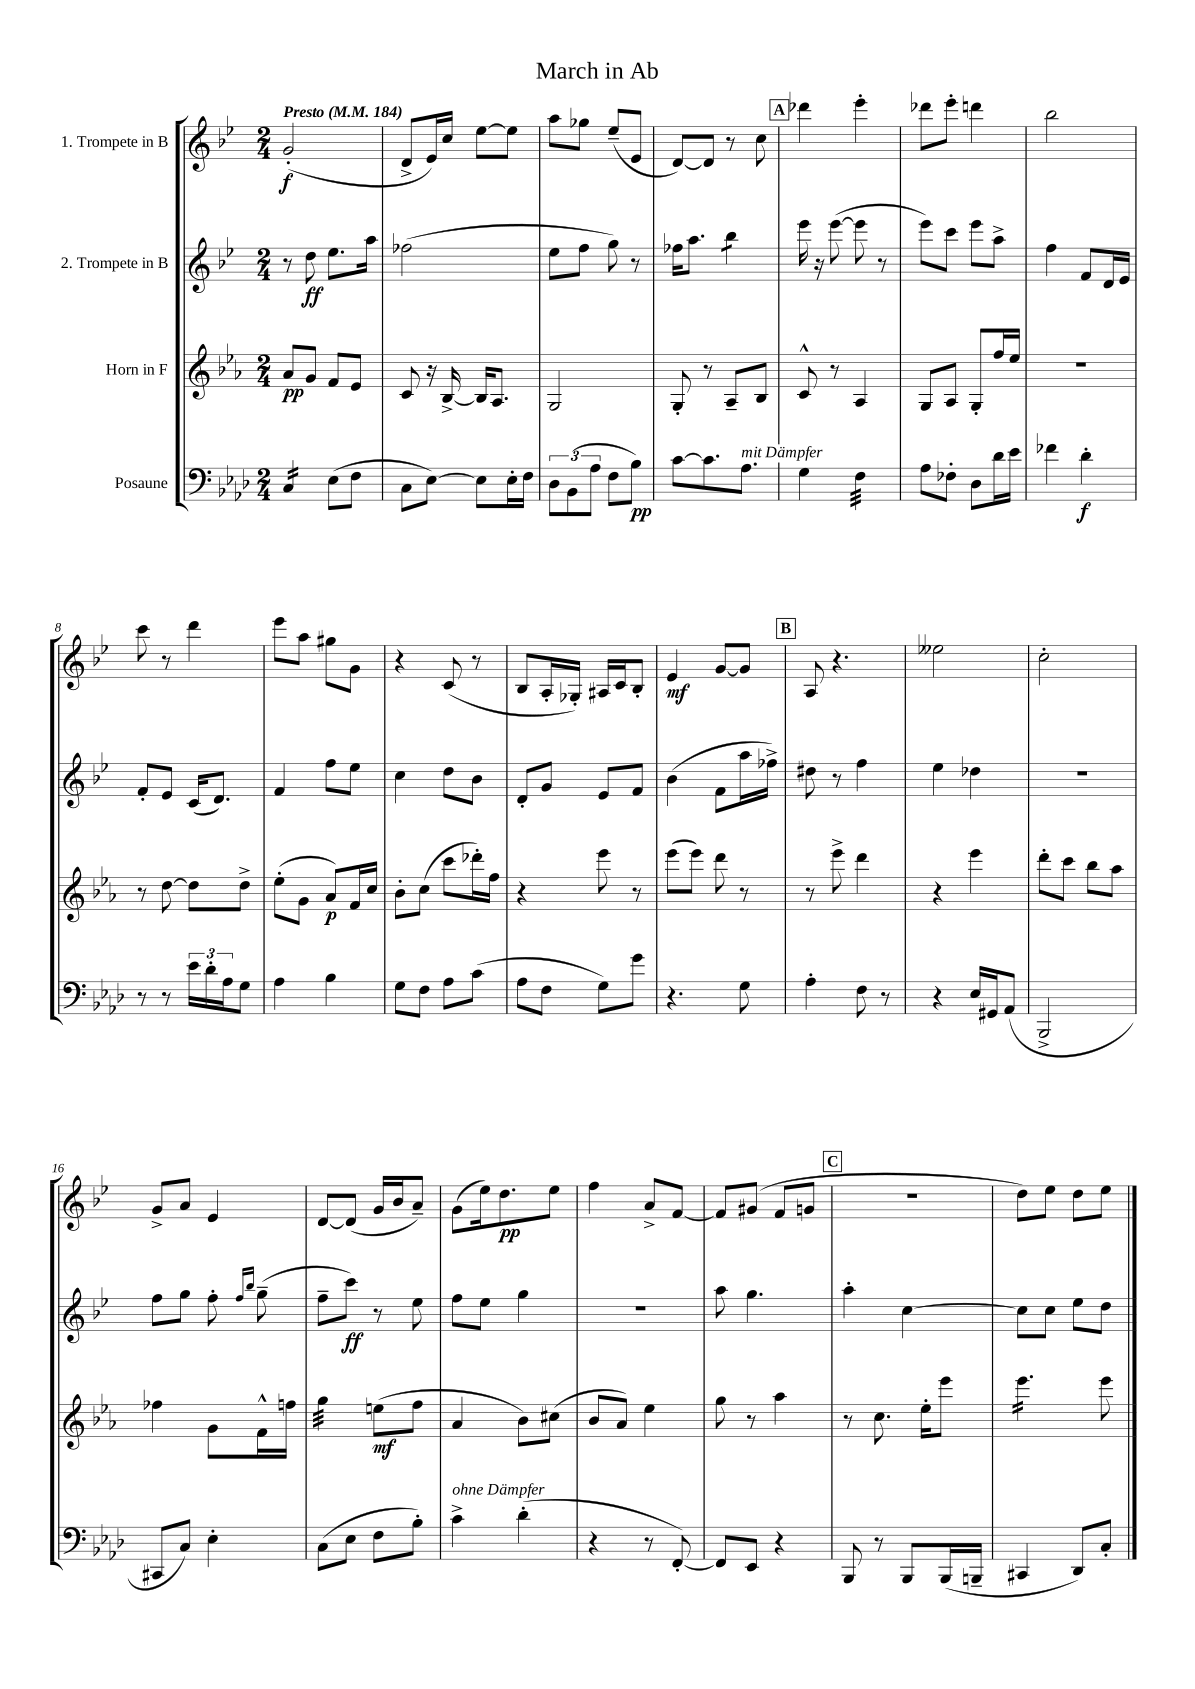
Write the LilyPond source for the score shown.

\header { title = "March in Ab" }
<<
\new StaffGroup <<
\new Staff = "s0" \with { instrumentName = "1. Trompete in B" } {
    \clef treble \key bes \major \numericTimeSignature \time 2/4 \tempo "Presto" 4 = 184
    g'2-.\f( |
    d'8-> ees'16) c''16 ees''8~ ees''8 |
    a''8 ges''8 ees''8--( ees'8 |
    d'8~) d'8 r8 c''8 |
    \mark \markup { \box "A" } des'''4 ees'''4-. |
    des'''8 ees'''8-. d'''4 |
    bes''2 |
    c'''8 r8 d'''4 |
    ees'''8 a''8 gis''8 g'8 |
    r4 c'8( r8 |
    bes8 a16-. ges16-.) ais16 c'16 bes8-. |
    ees'4\mf g'8~ g'8 |
    \mark \markup { \box "B" } a8 r4. |
    eeses''2 |
    c''2-. |
    g'8-> a'8 ees'4 |
    d'8~ d'8( g'16 bes'16 a'8--) |
    g'8( ees''16) d''8.\pp ees''8 |
    f''4 a'8-> f'8~ |
    f'8 gis'8( f'8 g'8 |
    \mark \markup { \box "C" } r2 |
    d''8) ees''8 d''8 ees''8 \bar "|." |
}
\new Staff = "s1" \with { instrumentName = "2. Trompete in B" } {
    \clef treble \key bes \major \numericTimeSignature \time 2/4
    r8 d''8\ff ees''8. a''16 |
    fes''2( |
    ees''8 f''8 g''8) r8 |
    fes''16 a''8. bes''4:8 |
    \mark \markup { \box "A" } ees'''16 r16 ees'''8~( ees'''8 r8 |
    ees'''8) c'''8 ees'''8 a''8-> |
    f''4 f'8 d'16 ees'16 |
    f'8-. ees'8 c'16( d'8.) |
    f'4 f''8 ees''8 |
    c''4 d''8 bes'8 |
    d'8-. g'8 ees'8 f'8 |
    bes'4( f'8 a''16 fes''16->) |
    \mark \markup { \box "B" } dis''8 r8 f''4 |
    ees''4 des''4 |
    r2 |
    f''8 g''8 f''8-. \grace { f''16 bes''16 } g''8--( |
    f''8-- c'''8\ff) r8 ees''8 |
    f''8 ees''8 g''4 |
    r2 |
    a''8 g''4. |
    \mark \markup { \box "C" } a''4-. c''4~ |
    c''8 c''8 ees''8 d''8 \bar "|." |
}
\new Staff = "s2" \with { instrumentName = "Horn in F" } {
    \clef treble \key ees \major \numericTimeSignature \time 2/4
    aes'8\pp g'8 f'8 ees'8 |
    c'8 r16 bes16~-> bes16 aes8. |
    g2 |
    g8-. r8 aes8-- bes8 |
    \mark \markup { \box "A" } c'8-^ r8 aes4 |
    g8 aes8 g8-. f''16 ees''16 |
    r2 |
    r8 d''8~ d''8 d''8-> |
    ees''8-.( g'8 aes'8\p) f'16 c''16 |
    bes'8-. c''8( c'''8 des'''16-.) f''16 |
    r4 ees'''8 r8 |
    ees'''8( ees'''8) d'''8 r8 |
    \mark \markup { \box "B" } r8 ees'''8-> d'''4 |
    r4 ees'''4 |
    d'''8-. c'''8 bes''8 aes''8 |
    fes''4 g'8 f'16-^ f''16 |
    g''4:32 e''8\mf( f''8 |
    aes'4 bes'8) cis''8( |
    bes'8 aes'8) ees''4 |
    g''8 r8 aes''4 |
    \mark \markup { \box "C" } r8 c''8. ees''16-. ees'''8 |
    ees'''4.:16 ees'''8 \bar "|." |
}
\new Staff = "s3" \with { instrumentName = "Posaune" } {
    \clef bass \key aes \major \numericTimeSignature \time 2/4
    c4:16 ees8( f8 |
    c8 ees8~) ees8 ees16-. f16 |
    \tuplet 3/2 { des8 bes,8( aes8 } f8 bes8\pp) |
    c'8~ c'8. aes8.^\markup { \italic "mit Dämpfer" } |
    \mark \markup { \box "A" } g4 f4:32 |
    aes8 fes8-. des8 des'16 ees'16 |
    fes'4 des'4-.\f |
    r8 r8 \tuplet 3/2 { ees'16 des'16-. aes16 } g8 |
    aes4 bes4 |
    g8 f8 aes8 c'8( |
    aes8 f8 g8) g'8 |
    r4. g8 |
    \mark \markup { \box "B" } aes4-. f8 r8 |
    r4 ees16 gis,16 aes,8( |
    bes,,2-> |
    cis,8 c8) ees4-. |
    c8( ees8 f8 bes8-.) |
    c'4->^\markup { \italic "ohne Dämpfer" } des'4-.( |
    r4 r8 f,8~-.) |
    f,8 ees,8 r4 |
    \mark \markup { \box "C" } bes,,8 r8 bes,,8 bes,,16( b,,16-- |
    cis,4 des,8) c8-. \bar "|." |
}
>>
>>
